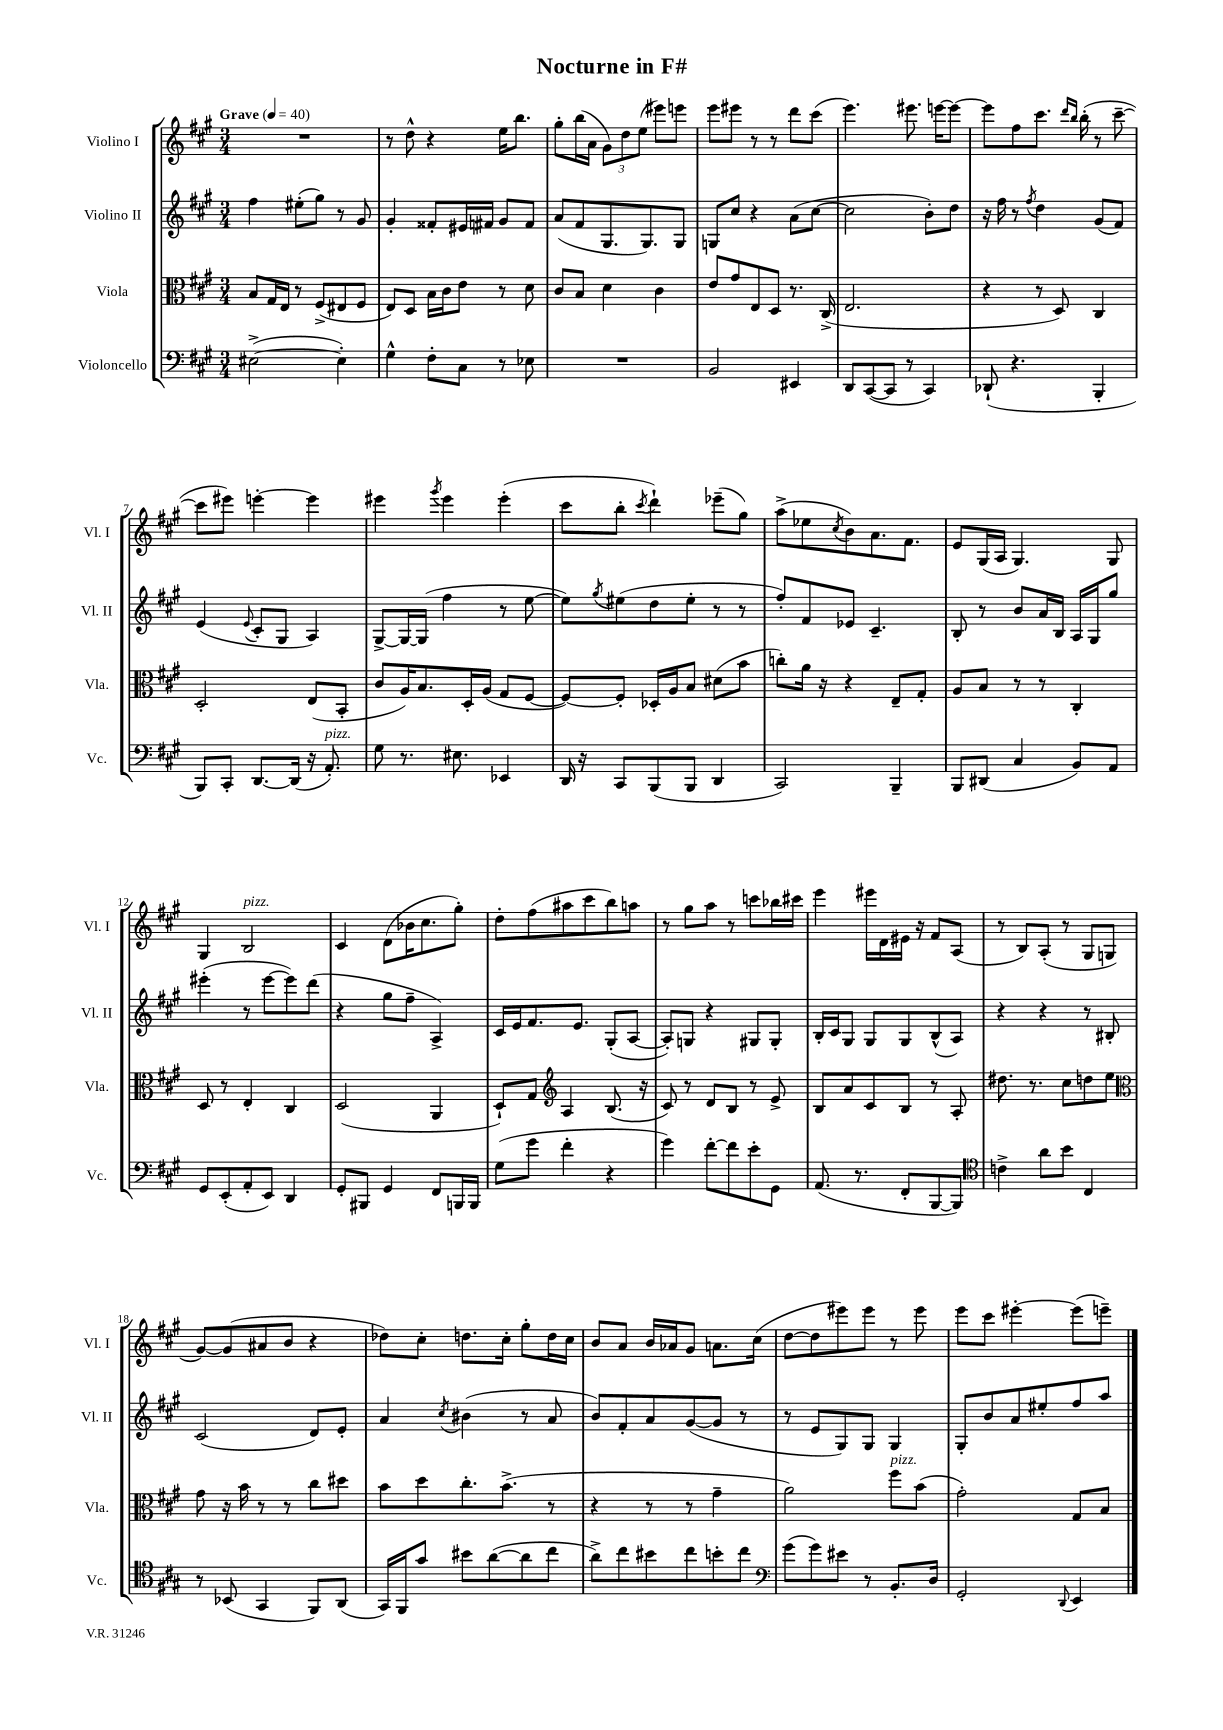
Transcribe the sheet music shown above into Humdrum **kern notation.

**kern	**kern	**kern	**kern
*part4	*part3	*part2	*part1
*staff4	*staff3	*staff2	*staff1
*I"Violoncello	*I"Viola	*I"Violino II	*I"Violino I
*I'Vc.	*I'Vla.	*I'Vl. II	*I'Vl. I
*clefF4	*clefC3	*clefG2	*clefG2
*k[f#c#g#]	*k[f#c#g#]	*k[f#c#g#]	*k[f#c#g#]
*M3/4	*M3/4	*M3/4	*M3/4
*MM40	*MM40	*MM40	*MM40
=1	=1	=1	=1
!	!	!	!LO:TX:a:B:t=Grave
([2E#X^\	8B/L	4ff#\	2.r
.	16G#/L	.	.
.	16E/JJ	.	.
.	8r	(8ee#X'\L	.
.	(8F#^/L	8gg#\J)	.
4E#'\])	8E#X/	8r	.
.	8F#/J	8g#/	.
=2	=2	=2	=2
4G#^^\	8E/L)	4g#'/	8r
.	8D/J	.	8dd^^\
8F#'\L	16B\LL	8f##X'/L	4r
.	16c#\J	.	.
8C#\J	8e\J	16e#X/L	.
.	.	16f#X/JJ	.
8r	8r	8g#/L	16ee\KL
.	.	.	8.bb\J
8E-X\	8d\	8f#/J	.
=3	=3	=3	=3
2.r	8c#/L	(8a/L	8gg#'\L
.	8B/J	8f#/	(16bb\L
.	.	.	16a\JJ
.	4d\	8.G#/	12g#\L)
.	.	.	12dd\
.	.	.	(12ee\J
.	.	8.G#/)	.
.	4c#\	.	8eee#X\L)
.	.	8G#/J	8eeen\J
=4	=4	=4	=4
2BB/	8e/L	8Gn/L	8eee\L
.	8g#/	8cc#/J	8eee#X\J
.	8E/	4r	8r
.	8D/J	.	8r
4EE#X/	8.r	(8a\L	8ddd\L
.	.	[8cc#\J	(8ccc#\J
.	(16C#^/	.	.
=5	=5	=5	=5
8DD/L	2.E/	2cc#\]	4.eee\)
([8CC#/	.	.	.
8CC#/J]	.	.	.
8r	.	.	8.eee#X\
4CC#/)	.	8b'\L)	.
.	.	.	[16eeen\KL
.	.	8dd\J	8eee\J_
=6	=6	=6	=6
(8DD-X`/	4r	16r	8eee\L]
.	.	16ff#\	.
4.r	.	8r	8ff#\
.	.	8qff#/	.
.	8r	4dd\	8.ccc#\J
.	8D/)	.	.
.	.	.	16qqddd/LL
.	.	.	16qqbb/JJ
.	.	.	(16bb'\
4BBB'/	4C#/	(8g#/L	8r
.	.	8f#/J)	[8ccc#~\
!!LO:LB:g=z
=7	=7	=7	=7
8BBB/L)	2D'/	(4e/	8ccc#\L]
8CC#'/J	.	.	8eee#X\J)
.	.	8qqe/	.
[8.DD/L	.	8c#'/L	[4eeen'\
.	.	8G#/J	.
(16DD/Jk]	.	.	.
16r	(8E/L	4A/)	4eee\]
!LO:TX:a:i:t=pizz.	!	!	!
8.AA'/)	.	.	.
.	8BB'/J	.	.
=8	=8	=8	=8
8G#\	8c#/L	[8G#^/L	4eee#X\
8.r	16A/K)	16G#/L_	.
.	8.B/	(16G#/JJ]	.
.	.	.	8qggg#/
.	.	4ff#\	4eee#\
8.E#X\	.	.	.
.	16D'/L	.	.
.	(16A/JJ	.	.
4EE-X/	8G#/L	8r	(4eee#'\
.	[8F#/J	[8ee\	.
=9	=9	=9	=9
16DD/	8F#/L_)	8ee\L])	8ccc#\L
16r	.	.	.
.	.	8qgg#/	.
8CC#/L	8F#'/J]	(8ee#X\	8bb'\J
.	.	.	8qccc#/
(8BBB/	16D-X'/LL	8dd\	4ddd`\)
.	16A/J	.	.
8BBB/J	8B/J	8ee#'\J	.
4DD/	(8d#X\L	8r	(8eee-X~\L
.	8b\J	8r	8gg#\J)
=10	=10	=10	=10
2CC#/)	8ccn'\L)	8ff#'/L)	(8aa^\L
.	16a\Jk	8f#/	8ee-X\
.	16r	.	.
.	.	.	8qcc#/
.	4r	8e-X/J	8b\)
.	.	4.c#~/	8.a\
4BBB~/	8E~/L	.	.
.	.	.	8.f#\J
.	8G#'/J	.	.
=11	=11	=11	=11
8BBB/L	8A/L	8B'/	8e/L
(8DD#X/J	8B/J	8r	(16G#/L
.	.	.	16A/JJ
4C#/	8r	8b/L	4.G#/)
.	8r	16a/L	.
.	.	16B/JJ	.
8BB/L)	4C#'/	16A/LL	.
.	.	16G#/J	.
8AA/J	.	8gg#/J	8G#/
!!LO:LB:g=z
=12	=12	=12	=12
8GG#/L	8D/	(4eee#X'\	4G#/
(8EE'/	8r	.	.
!	!	!	!LO:TX:a:i:t=pizz.
8AA'/	4E'/	8r	2B/
8EE/J)	.	[8eee#\L	.
4DD/	4C#/	8eee#\])	.
.	.	(8ddd\J	.
=13	=13	=13	=13
8GG#'/L	(2D/	4r	4c#/
8BBB#X/J	.	.	.
4GG#/	.	8gg#\L	(8d\L
.	.	8ff#~\J	16b-X\K
.	.	.	8.cc#\
8FF#/L	4AA/	4A^/)	.
16BBBn/L	.	.	8gg#'\J)
16BBB/JJ	.	.	.
=14	=14	=14	=14
(8G#\L	8D`/L)	16c#/LL	8dd'\L
.	.	16e/J	.
8g#\J	8G#/J	8.f#/	(8ff#\
*	*clefG2	*	*
4f#'\	4A/	.	8aa#X\
.	.	8.e/J	.
.	.	.	8ccc#\
4r	(8.B/	(8G#'/L	8bb\)
.	.	[8A/J	8aan\J
.	16r	.	.
=15	=15	=15	=15
4g#\)	8c#/)	8A'/L])	8r
.	8r	8Gn/J	8gg#\L
[8f#'\L	8d/L	4r	8aa\J
8f#\]	8B/J	.	8r
8e'\	8r	8G#X/L	8cccn\L
8GG#\J	8e^/	8G#'/J	16bb-X\L
.	.	.	16ccc#X\JJ
=16	=16	=16	=16
(8.AA/	8B/L	16B'/LL	4eee\
.	.	16c#/J	.
.	8a/	8G#/J	.
8.r	.	.	.
.	8c#/	8G#/L	16eee#X\LL
.	.	.	16d\
8FF#'/L	8B/J	8G#/	16e#X\JJ
.	.	.	16r
[8BBB/	8r	(8B^^/	8f#/L
8BBB/J])	8A'/	8A/J)	(8A/J
=17	=17	=17	=17
*clefC4	*	*	*
4cn^\	8.dd#X\	4r	8r
.	.	.	8B/L)
.	8.r	.	.
8a\L	.	4r	(8A'/J
8b\J	8cc#\L	.	8r
4C#/	8ddn\	8r	8G#/L
.	8ee\J	8B#X'/	8Gn/J
!!LO:LB:g=z
=18	=18	=18	=18
*	*clefC3	*	*
8r	8g#\	(2c#/	[8g#/L)
(8BB-X/	16r	.	(8g#/]
.	16b\	.	.
4GG#/	8r	.	8a#X/
.	8r	.	8b/J
8FF#/L)	8cc#\L	8d/L)	4r
(8AA/J	8dd#X\J	8e'/J	.
=19	=19	=19	=19
16GG#/LL)	8b\L	4a/	8dd-X\L)
16FF#/J	.	.	.
8g#/J	8dd\	.	8cc#'\J
.	.	8qcc#/	.
8b#X\L	8.cc#'\	(4b#X\	8.ddn\L
([8a\	.	.	.
.	(8.b^\J	.	16cc#'\Jk
8a\]	.	8r	8gg#'\L
8cc#\J	8r	8a/	16dd\L
.	.	.	16cc#\JJ
=20	=20	=20	=20
8a^\L)	4r	8b/L)	8b/L
8cc#\	.	8f#'/	8a/J
8b#X\	8r	8a/	16b/LL
.	.	.	16a-X/J
8cc#\	8r	([8g#/	8g#/J
8bn'\	4g#~\	8g#/J]	8.an\L
8cc#\J	.	8r	.
.	.	.	(16cc#\Jk
=21	=21	=21	=21
*clefF4	*	*	*
(8g#\L	2a\)	8r	[8dd\L
8g#\)	.	8e/L	8dd\]
8e#X\J	.	8G#/)	8eee#X\)
8r	.	8G#/J	8eee#\J
!	!LO:TX:a:i:t=pizz.	!	!
8.BB'/L	8ff#\L	4G#/	8r
.	(8b\J	.	8eee#\
16D/Jk	.	.	.
=22	=22	=22	=22
2GG#'/	2g#'\)	8G#'/L	8eee\L
.	.	8b/	8ccc#\J
.	.	8a/	[4eee#X'\
.	.	8ee#X'/	.
8qqDD/	.	.	.
4EE/	8G#/L	8ff#/	(8eee#\L]
.	8B/J	8aa/J	8eeen~\J)
==	==	==	==
*-	*-	*-	*-
